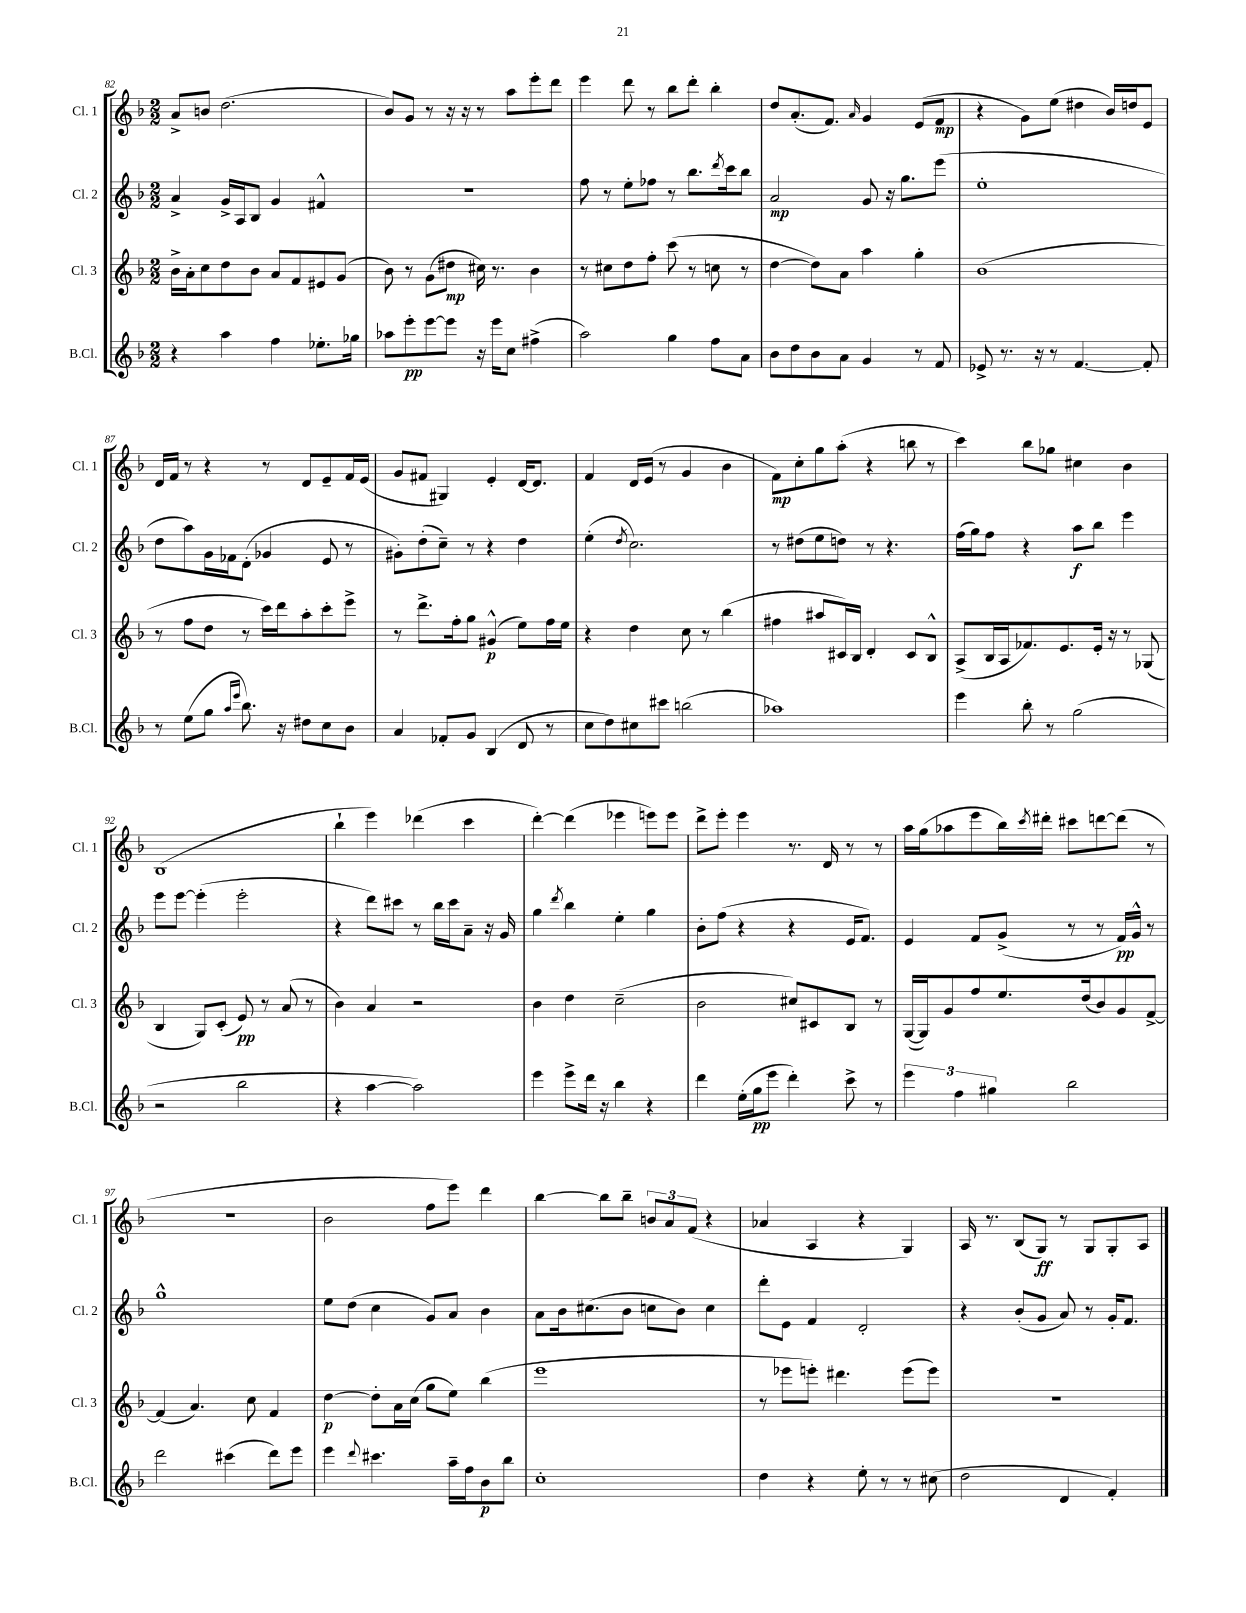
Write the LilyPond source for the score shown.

<<
\new StaffGroup <<
\new Staff = "s0" \with { instrumentName = "Cl. 1" shortInstrumentName = "Cl. 1" } {
    \clef treble \key f \major \numericTimeSignature \time 2/2
    a'8-> b'8 d''2.( |
    bes'8) g'8 r8 r16 r16 r8 a''8 e'''8-. d'''8 |
    e'''4 d'''8 r8 bes''8 d'''8-. bes''4-. |
    d''8 a'8.-.( f'8.) \grace { a'16 } g'4 e'8( f'8\mp |
    r4 g'8) e''8( dis''4 bes'16) d''16 e'8 |
    d'16 f'16 r8 r4 r8 d'8 e'8-- f'16 e'16( |
    g'8 fis'8 gis4) e'4-. d'16~ d'8. |
    f'4 d'16 e'16( r8 g'4 bes'4 |
    f'8\mp) c''8-. g''8 a''8-.( r4 b''8 r8 |
    c'''4) bes''8 ges''8 cis''4 bes'4 |
    bes1( |
    bes''4-! e'''4) des'''4( c'''4 |
    d'''4~-.) d'''4( ees'''4 e'''8) e'''8 |
    d'''8-> e'''8-. e'''4 r8. d'16 r8 r8 |
    a''16 g''16( aes''8 e'''8 bes''16) \acciaccatura { c'''8 } dis'''16-. cis'''8 d'''8~ d'''8( r8 |
    r1 |
    bes'2 f''8 e'''8) d'''4 |
    bes''4~ bes''8 bes''8-- \tuplet 3/2 { b'8 a'8 f'8( } r4 |
    aes'4 a4 r4 g4) |
    a16 r8. bes8( g8\ff) r8 g8 g8-. a8 \bar "|." |
}
\new Staff = "s1" \with { instrumentName = "Cl. 2" shortInstrumentName = "Cl. 2" } {
    \clef treble \key f \major \numericTimeSignature \time 2/2
    a'4-> g'16-> a16 bes8 g'4 fis'4-^ |
    R1 |
    f''8 r8 e''8-. fes''8 r8 bes''8. \acciaccatura { d'''8 } c'''16 bes''8 |
    a'2\mp g'8 r16 g''8. e'''8( |
    e''1-. |
    d''8 a''8) g'16 fes'16 d'8-.( ges'4 e'8 r8 |
    gis'8-.) d''8-.( c''8--) r8 r4 d''4 |
    e''4-.( \acciaccatura { d''8 } c''2.) |
    r8 dis''8( e''8 d''8) r8 r4. |
    f''16( g''16) f''8 r4 a''8\f bes''8 e'''4 |
    e'''8 e'''8~ e'''4-.( e'''2-. |
    r4 d'''8) cis'''8 r8 bes''16 cis'''16 a'8-- r16 g'16 |
    g''4 \acciaccatura { d'''8 } bes''4 e''4-. g''4 |
    bes'8-. f''8( r4 r4 e'16 f'8.) |
    e'4 f'8 g'8->( r8 r8 f'16\pp) g'16-^ r8 |
    g''1-^ |
    e''8 d''8( c''4 g'8) a'8 bes'4 |
    a'8 bes'16 cis''8.( bes'8 c''8 bes'8) c''4 |
    d'''8-. e'8 f'4 d'2-. |
    r4 bes'8-.( g'8 a'8) r8 g'16-. f'8. \bar "|." |
}
\new Staff = "s2" \with { instrumentName = "Cl. 3" shortInstrumentName = "Cl. 3" } {
    \clef treble \key f \major \numericTimeSignature \time 2/2
    bes'16-> a'16-. c''8 d''8 bes'8 a'8 f'8 eis'8 g'8( |
    bes'8) r8 g'8( dis''8\mp cis''16) r8. bes'4 |
    r8 cis''8 d''8 f''8-. c'''8( r8 c''8 r8 |
    d''4~ d''8) a'8 a''4 g''4-. |
    bes'1( |
    r8 f''8 d''8 r8 c'''16) d'''16 a''8-. c'''8-. e'''8-> |
    r8 d'''8.-> f''16-. g''8 gis'4-^\p( e''8) f''16 e''16 |
    r4 d''4 c''8 r8 bes''4( |
    fis''4 ais''8 cis'16) bes16 d'4-. cis'8 bes8-^ |
    a8->( bes16 a16 fes'8.) e'8. e'16-. r16 r8 ges8( |
    bes4 g8) c'8-.( e'8\pp) r8 a'8( r8 |
    bes'4) a'4 r2 |
    bes'4 d''4 c''2--( |
    bes'2 cis''8) cis'8 bes8 r8 |
    g16~( g16) g'8 f''8 e''8. d''16( bes'8) g'8 f'8~-> |
    f'4( a'4.) c''8 f'4 |
    d''4~\p d''8-. a'16 c''16( g''8 e''8) bes''4( |
    e'''1 |
    r8 ees'''8 e'''8-.) dis'''4. e'''8( e'''8) |
    r1 \bar "|." |
}
\new Staff = "s3" \with { instrumentName = "B.Cl." shortInstrumentName = "B.Cl." } {
    \clef treble \key f \major \numericTimeSignature \time 2/2
    r4 a''4 f''4 ees''8.-. ges''16 |
    aes''8 e'''8-.\pp e'''8~ e'''8 r16 e'''16 c''8 fis''4->( |
    a''2) g''4 f''8 a'8 |
    bes'8 d''8 bes'8 a'8 g'4 r8 f'8 |
    ees'8-> r8. r16 r8 f'4.~ f'8-. |
    r8 e''8( g''8 \grace { a''16 e'''16 } bes''8.) r16 dis''8 c''8 bes'8 |
    a'4 fes'8-. g'8 bes4( d'8 r8 |
    c''8 d''8) cis''8 cis'''8 b''2( |
    aes''1) |
    e'''4 bes''8-. r8 g''2( |
    r2 bes''2 |
    r4 a''4~ a''2) |
    e'''4 e'''8-> d'''16 r16 bes''4 r4 |
    d'''4 e''16-.( g''16\pp e'''8 d'''4-.) c'''8-> r8 |
    \tuplet 3/2 { e'''4 f''4 gis''4 } bes''2 |
    d'''2 cis'''4( d'''8) e'''8 |
    e'''4 \appoggiatura { d'''8 } cis'''4. a''16-- f''16 bes'8\p bes''8 |
    c''1-. |
    d''4 r4 e''8-. r8 r8 cis''8( |
    d''2 d'4 f'4-.) \bar "|." |
}
>>
>>
\layout { \context { \Score currentBarNumber = #82 } }
